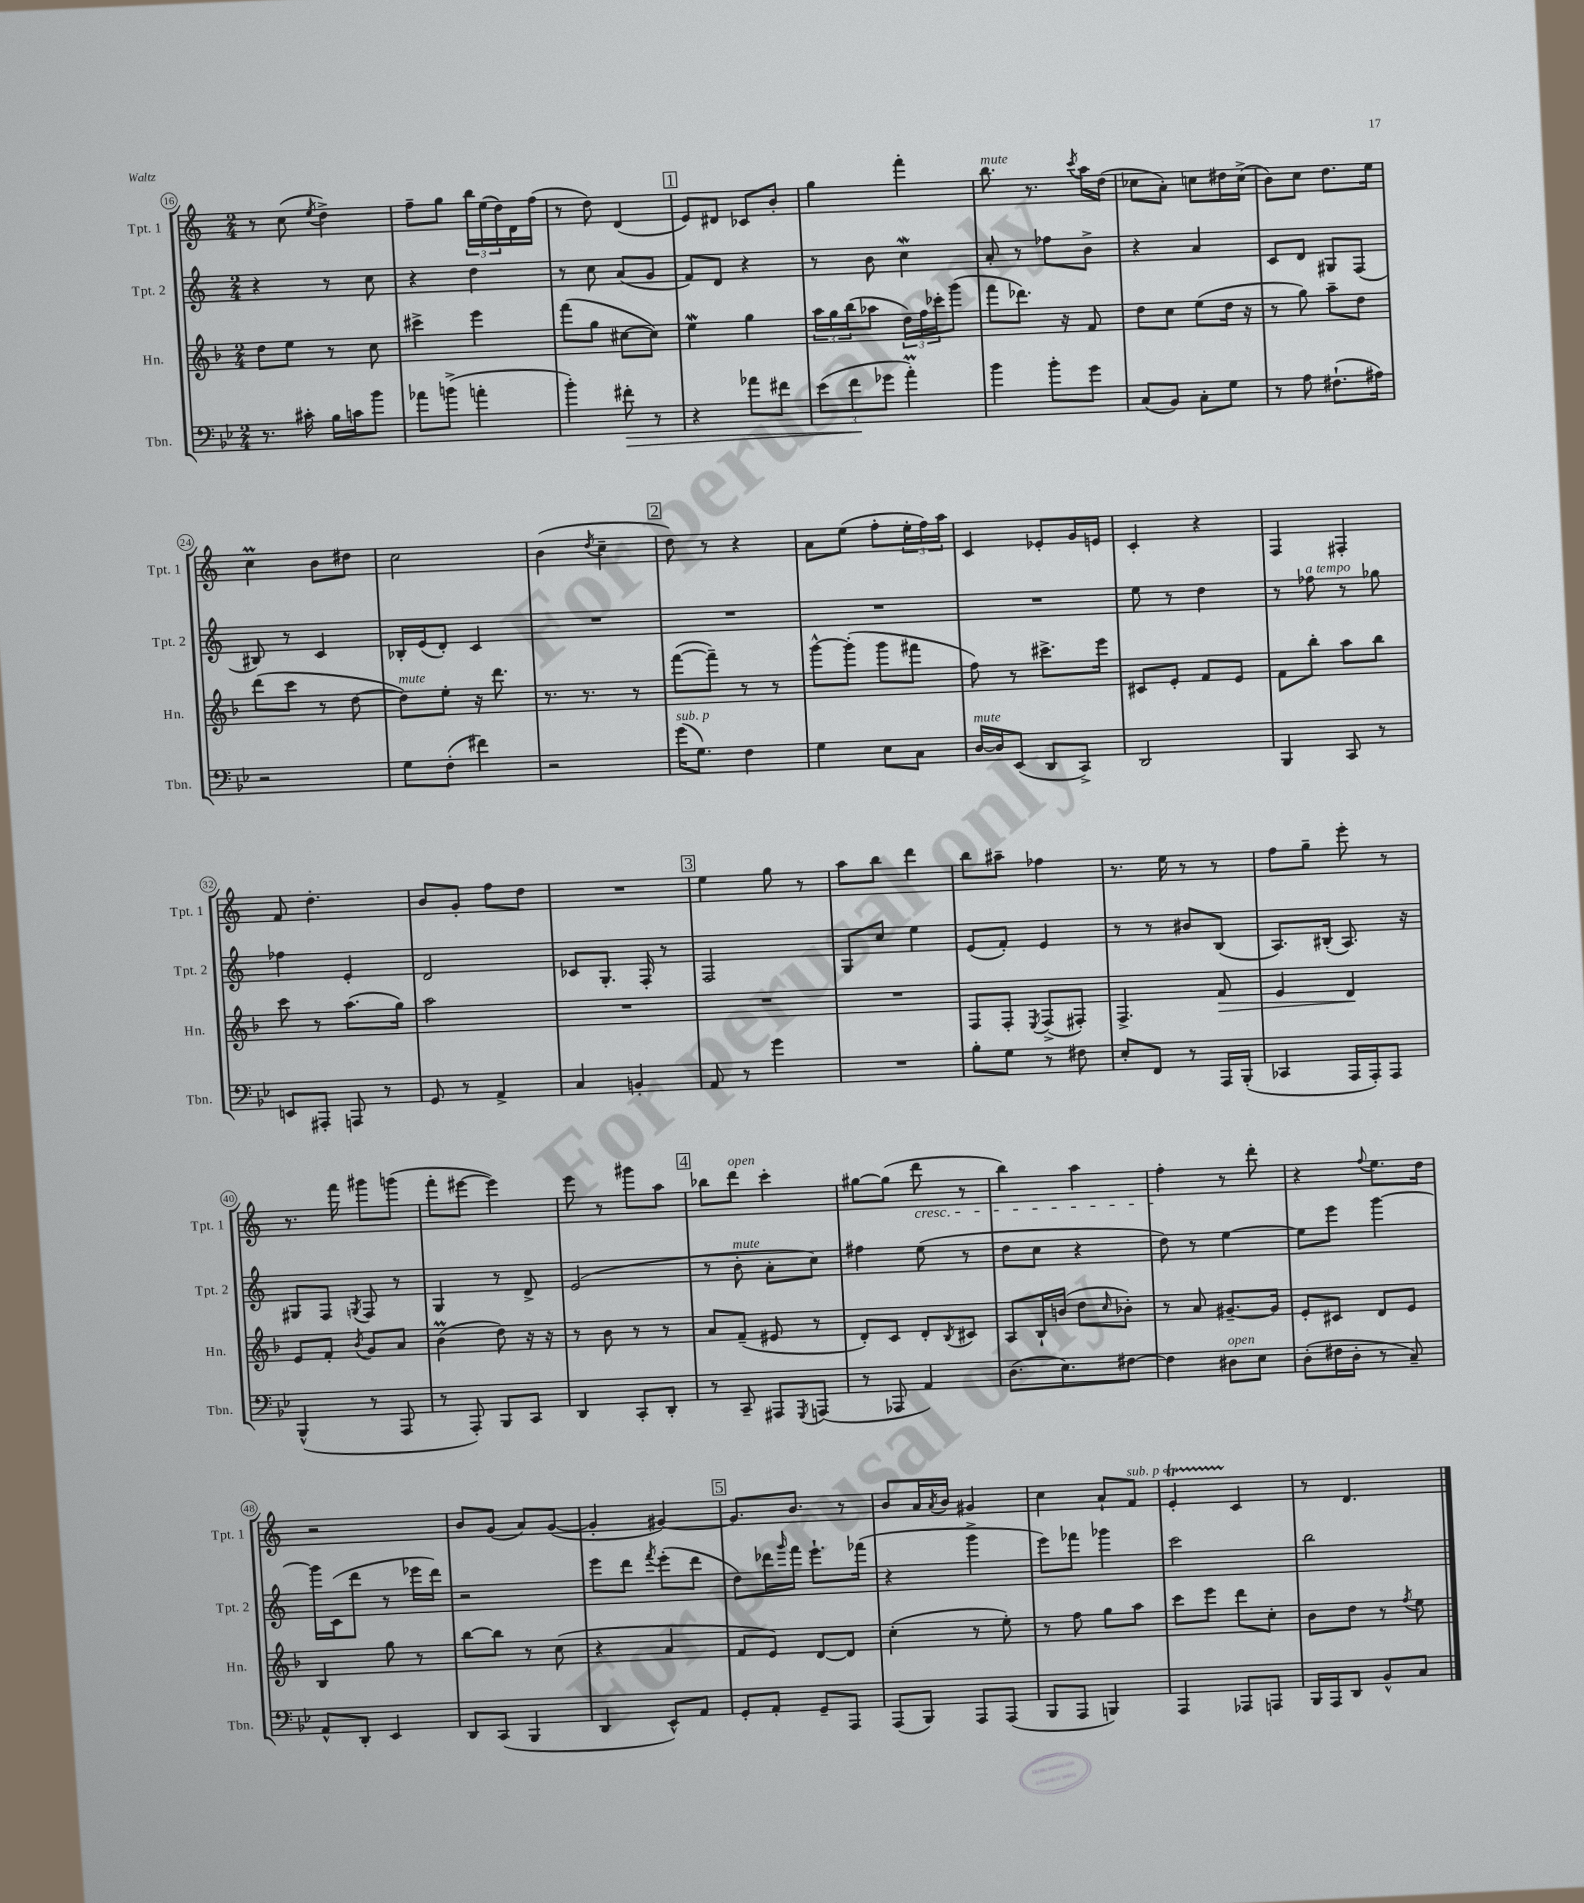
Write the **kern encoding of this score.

**kern	**kern	**kern	**kern
*staff4	*staff3	*staff2	*staff1
*clefF4	*clefG2	*clefG2	*clefG2
*k[b-e-]	*k[b-]	*k[]	*k[]
*M2/4	*M2/4	*M2/4	*M2/4
8.r	8dd	4r	8r
.	8ee	.	(8cc
16c#'	.	.	.
.	.	.	8qee
16B-	8r	8r	4dd^)
16c	.	.	.
8b-	8cc	8cc	.
=	=	=	=
8a-	4ccc#^	4r	8ff~
(8b^	.	.	8gg
4a'	4eee	4dd	24bb
.	.	.	(24ee
.	.	.	24dd)
.	.	.	16d
.	.	.	(16ff
=	=	=	=
4b-')	(8fff	8r	8r
.	8gg	8cc	8dd)
8f#'	[8cc#	(8a	(4d
8r	8cc#])	8g	.
=	=	=	=
4r	4ee	8f)	8e)
.	.	8d	8d#
8a-	4gg	4r	8c-
8f#	.	.	8b'
=	=	=	=
(12e-	24aa	8r	4gg
.	24gg	.	.
12f	(24bb-	.	.
.	8aa-	8b	.
12g-	.	.	.
4a')	24dd)	4cc	4fff'
.	24ff	.	.
.	24ccc-'	.	.
.	(8ggg	.	.
=	=	=	=
4b-	8fff	8a'	8.bb
.	8.ddd-)	8r	.
.	.	.	8.r
8b-'	.	8ff-	.
.	16r	.	.
.	.	.	8qccc
8g	8f	8b^	16aa
.	.	.	(16dd
=	=	=	=
(8C	8dd	4r	8cc-
8BB-)	8cc	.	8a')
8C'	(8ee	4a	8cc
8G	16dd	.	16dd#
.	16r	.	(16cc^
=	=	=	=
8r	8r	8c	8b)
8A	8gg)	8d	8cc
(8.F#`	8aa~	8G#	8.dd
.	8dd	(8F	.
16A#)	.	.	16ee
=	=	=	=
2r	(8ddd	8B#)	4cc
.	8ccc	8r	.
.	8r	4c	8b
.	[8dd	.	8dd#
=	=	=	=
8G	8dd])	16B-'	2cc
.	.	(16e	.
(8F'	8ee'	8d')	.
4f#)	16r	4c	.
.	8.ddd	.	.
=	=	=	=
2r	8.r	2r	(4b
.	8.r	.	.
.	.	.	8qdd
.	.	.	4cc~
.	8r	.	.
=	=	=	=
(16g	([8fff	2r	8dd)
8.G)	.	.	.
.	8fff~])	.	8r
4F	8r	.	4r
.	8r	.	.
=	=	=	=
4G	[8ggg^^	2r	8a
.	(8ggg']	.	(8ee
8E-	8ggg	.	8ff'
8C	8fff#	.	24ee'
.	.	.	24ff)
.	.	.	24aa
=	=	=	=
[16D	8ff)	2r	4c
16D]	.	.	.
(8EE-	8r	.	.
8DD	8.ccc#^	.	8e-'
8CC^)	.	.	16g
.	16eee	.	16e
=	=	=	=
2DD	8c#	8ee	4c'
.	8e'	8r	.
.	8f	4dd	4r
.	8e	.	.
=	=	=	=
4BBB-	8f	8r	4F
.	8bb-'	8ff-	.
8CC	8aa	8r	4F#'
8r	8bb-	8gg-	.
=	=	=	=
8EE	8ccc	4ff-	8f
8AAA#'	8r	.	4.dd'
8AAA	(8.aa	4e'	.
8r	.	.	.
.	16gg)	.	.
=	=	=	=
8GG	2aa	2d	8b
8r	.	.	8g'
4AA^	.	.	8ff
.	.	.	8dd
=	=	=	=
4C	2r	8c-	2r
.	.	8.G'	.
4BB'	.	.	.
.	.	16F'	.
.	.	8r	.
=	=	=	=
8AA	2r	2F	4ee
8r	.	.	.
4g	.	.	8gg
.	.	.	8r
=	=	=	=
2r	2r	8G	8aa
.	.	8cc	8bb
.	.	4ee	4ddd
=	=	=	=
8B-'	8F	(8e	8bb
8G	8F'	8f')	8aa#~
.	8qE	.	.
8r	(8F^	4e	4ff-
8F#	8F#')	.	.
=	=	=	=
8E-'	4.F^	8r	8.r
8FF	.	8r	.
.	.	.	16ee
8r	.	8b#	8r
16AAA	8f	(8B	8r
(16BBB-'	.	.	.
=	=	=	=
4CC-	4e	8.A)	8ff
.	.	.	8gg~
.	.	(16B#'	.
16AAA	4d	8.A)	8eee'
16AAA')	.	.	.
8AAA	.	.	8r
.	.	16r	.
=	=	=	=
(4BBB-^^	8e	8G#	8.r
.	8f'	8F	.
.	.	.	16fff
.	8qb-	8qG	.
8r	8g	8F	8ggg#
8AAA	8a	8r	(8ggg
=	=	=	=
8r	(4b-	4G	8fff'
8AAA')	.	.	[8eee#
8BBB-	8dd)	8r	4eee#])
8CC	16r	8d^	.
.	16r	.	.
=	=	=	=
4DD	8r	(2e	8eee
.	8b-	.	8r
8CC'	8r	.	8ggg#
8DD'	8r	.	8aa
=	=	=	=
8r	8a	8r	8bb-
8CC~	(8f~	8b'	8ddd
8AAA#	8e#	8a'	4ccc'
8qGGG	.	.	.
(8AAA	8r	8cc)	.
=	=	=	=
8r	8d')	4ff#	[8gg#
8AAA-	8c	.	(8gg#]
4AA)	8d'	(8ee	8ddd
.	8qB-	.	.
.	8c#	8r	8r
=	=	=	=
(8.D	8A	8dd	4bb)
.	16B-`	8cc	.
8.E-)	(16b	.	.
.	8dd	4r	4aa
.	16qqcc	.	.
[8F#	8b-')	.	.
=	=	=	=
4F#]	8r	8dd)	4ff'
.	8a	8r	.
8D#	[8.g#~	[4ee	8r
8E-	.	.	8ddd'
.	16g#]	.	.
=	=	=	=
(8D'	8e'	8ee]	4r
16F#	8c#	8eee	.
16D'	.	.	.
.	.	.	8qqff
8r	8d	[4ggg	8.ee
8C~)	8e	.	.
.	.	.	16dd
=	=	=	=
8AA^^	4B-	16ggg]	2r
.	.	(16c	.
8DD'	.	8ddd	.
4EE-	8gg	8r	.
.	8r	16eee-	.
.	.	16ddd)	.
=	=	=	=
8DD	[8bb-	2r	8b
(8CC	8bb-]	.	(8g
4BBB-	8r	.	8a)
.	(8cc	.	([8g
=	=	=	=
4DD	4r	8eee	4g']
.	.	8ddd	.
.	.	8qfff	.
8EE-^^)	4a	(8eee'	[4g#)
8AA	.	8ddd	.
=	=	=	=
8GG'	8f	8dd)	8.g#]
8AA'	8e)	16ddd-	.
.	.	16qqggg	.
.	.	16fff	8.b
8GG~	[8d	8.eee`	.
8AAA	8d]	.	8r
.	.	(16fff-	.
=	=	=	=
(8AAA	(4cc'	4r	8b
8BBB-)	.	.	16a
.	.	.	8qa
.	.	.	16b
8AAA	8r	4ggg^	4g#
(8AAA	8ee')	.	.
=	=	=	=
8BBB-	8r	8eee)	4cc
8AAA	8ff	8fff-	.
4BBB)	8gg	4ggg-	8a`
.	8aa	.	8f
=	=	=	=
4AAA	8ccc	2ccc	4e'
.	8eee	.	.
8AAA-	8ddd	.	4c
8AAA	8cc'	.	.
=	=	=	=
16BBB-	8b-	2bb	8r
16AAA	.	.	.
8DD	8dd	.	4.d
8BB-^^	8r	.	.
.	8qff	.	.
8C	8ee	.	.
==	==	==	==
*-	*-	*-	*-
